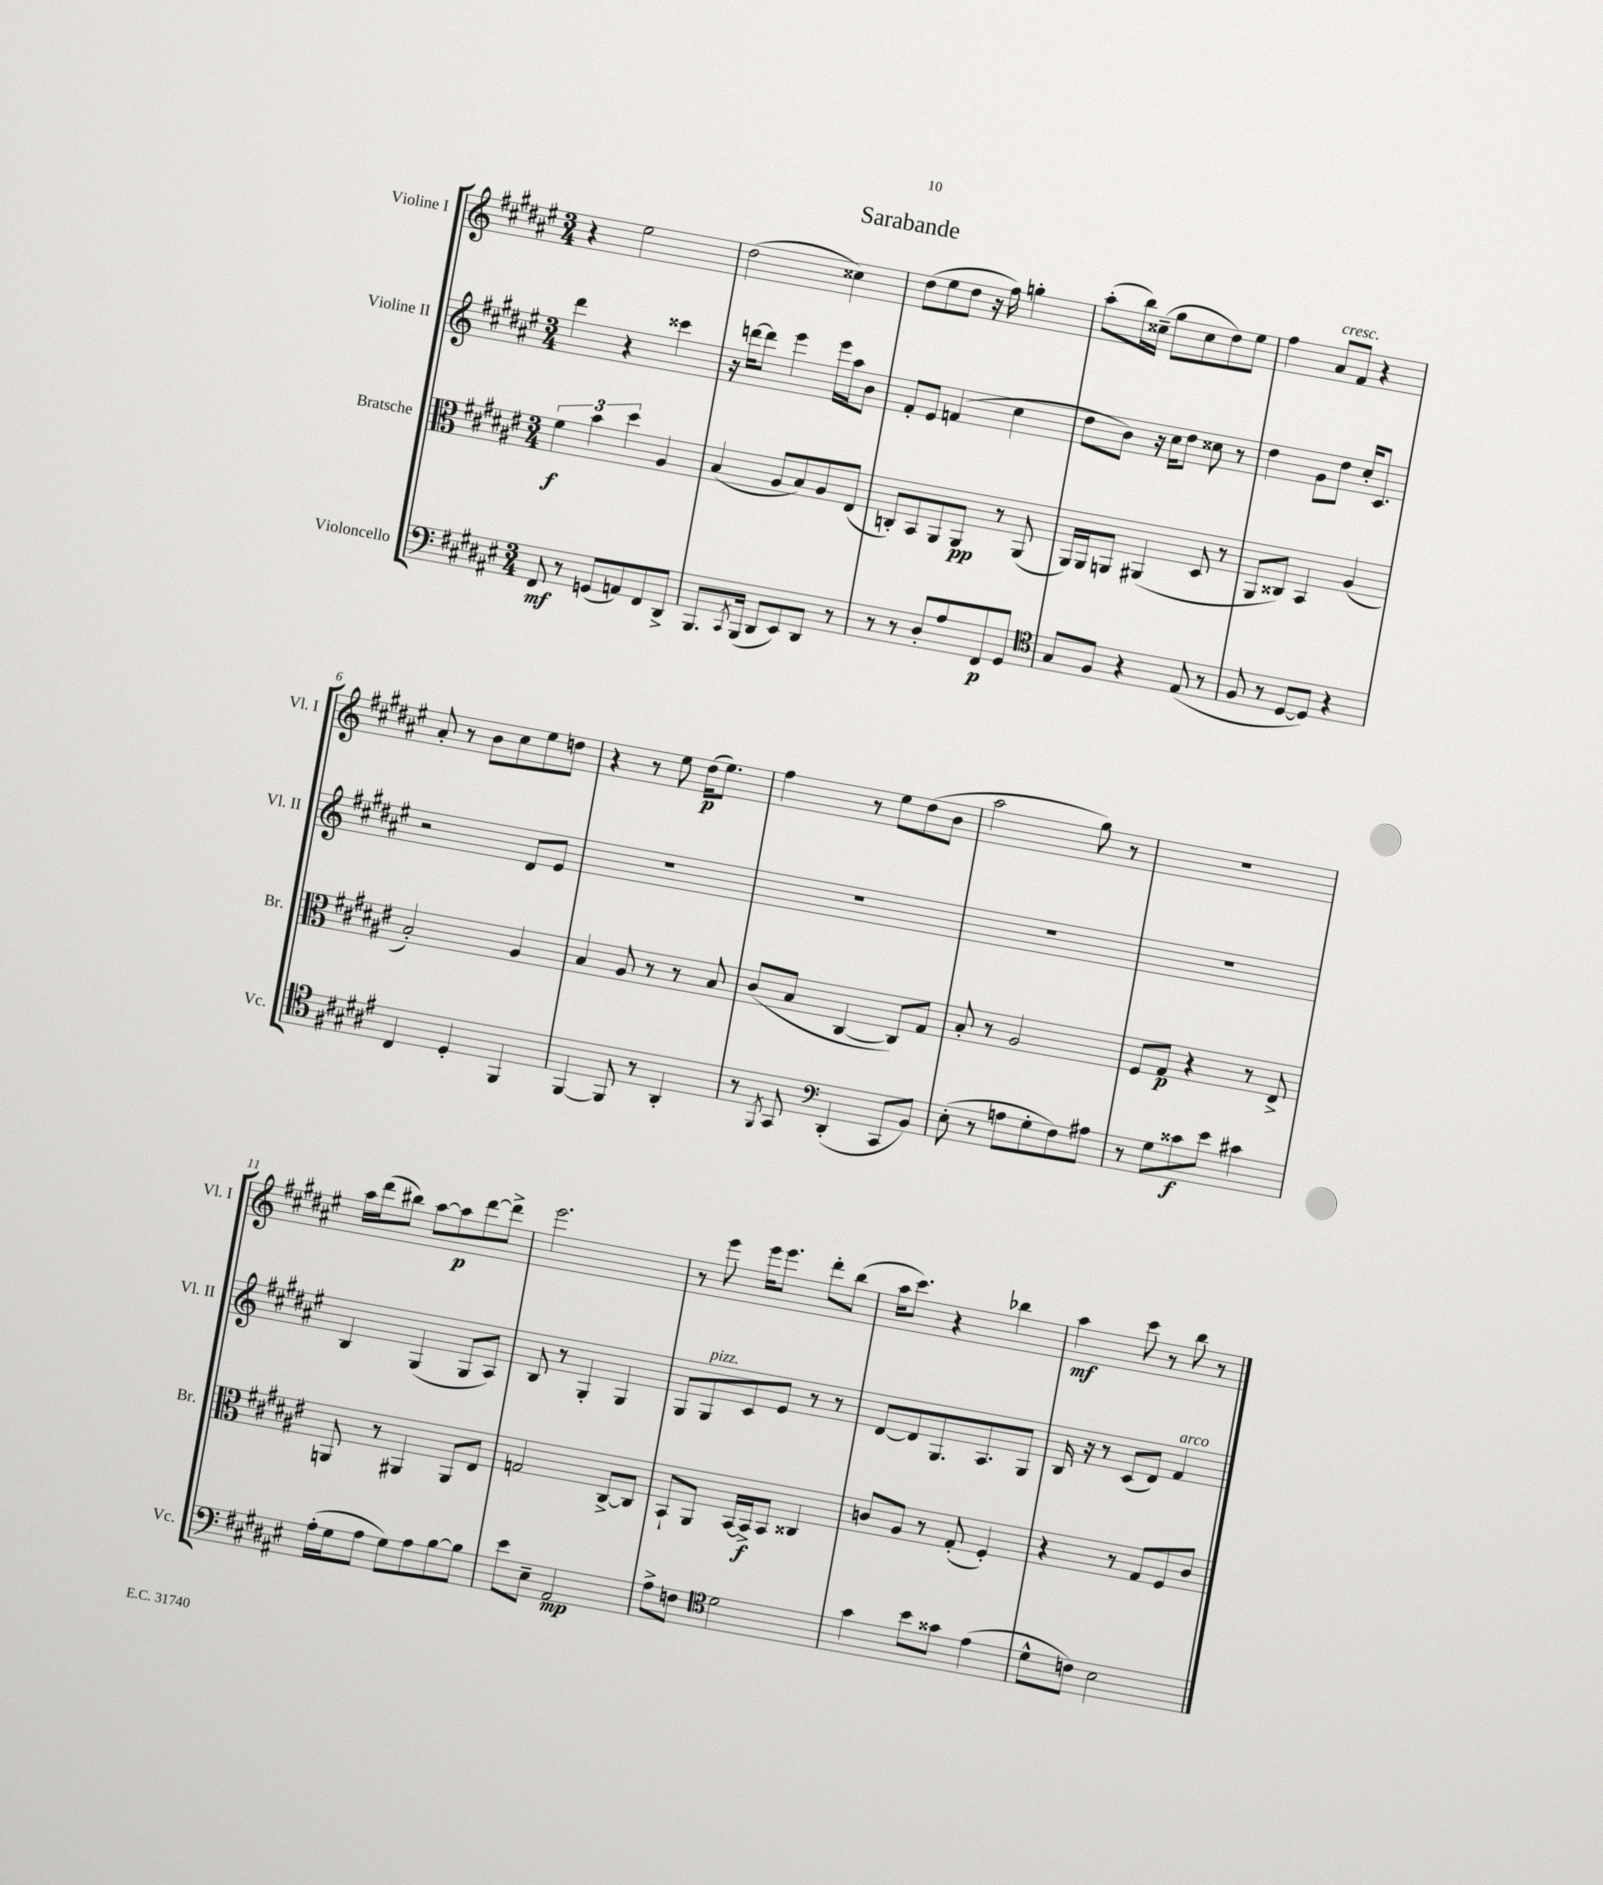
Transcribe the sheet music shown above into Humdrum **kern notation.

**kern	**dynam	**kern	**dynam	**kern	**kern	**dynam
*part4	*part4	*part3	*part3	*part2	*part1	*part1
*staff4	*staff4	*staff3	*staff3	*staff2	*staff1	*staff1
*I"Violoncello	*	*I"Bratsche	*	*I"Violine II	*I"Violine I	*
*I'Vc.	*	*I'Br.	*	*I'Vl. II	*I'Vl. I	*
*clefF4	*	*clefC3	*	*clefG2	*clefG2	*
*k[f#c#g#d#a#e#]	*	*k[f#c#g#d#a#e#]	*	*k[f#c#g#d#a#e#]	*k[f#c#g#d#a#e#]	*
*M3/4	*	*M3/4	*	*M3/4	*M3/4	*
=1	=1	=1	=1	=1	=1	=1
8FF#/	mf	6f#\	f	4ddd#\	4r	.
8r	.	.	.	.	.	.
.	.	6b\	.	.	.	.
(8GGn/L	.	.	.	4r	2ee#\	.
.	.	6dd#\	.	.	.	.
8AAn/)	.	.	.	.	.	.
8FF#/	.	4A#/	.	4ccc##X\	.	.
8DD#^/J	.	.	.	.	.	.
=2	=2	=2	=2	=2	=2	=2
8.BBB/L	.	(4B/	.	16r	(2dd#\	.
.	.	.	.	[16dddn\KL	.	.
.	.	.	.	8ddd\J]	.	.
8qCC#/	.	.	.	.	.	.
(16BBB/Jk	.	.	.	.	.	.
8DD#/L	.	8A#/L	.	4eee#\	.	.
8EE#/)	.	8B/)	.	.	.	.
8DD#/J	.	8A#/	.	16eee#\LL	4cc##X\)	.
.	.	.	.	16aa#\J	.	.
8r	.	(8E#/J	.	8b\J	.	.
=3	=3	=3	=3	=3	=3	=3
8r	.	8Cn'/L)	.	8f#'/L	(8dd#\L	.
8r	.	8BB/	.	8e#/J	8ee#\	.
8D#'/L	.	8AA#/	.	(4fn/	8dd#\J	.
8A#/	.	8AA#/J	pp	.	16r	.
.	.	.	.	.	16ff#\)	.
8FF#/	p	8r	.	4cc#\	4ggn'\	.
8GG#/J	.	(8AA#/	.	.	.	.
=4	=4	=4	=4	=4	=4	=4
*clefC4	*	*	*	*	*	*
8G#/L	.	16AA#/LL)	.	8dd#\L	(8aa#'\L	.
.	.	16AA#/J	.	.	.	.
8F#/J	.	8AAn/J	.	8b\J)	16bb\L)	.
.	.	.	.	.	(16cc##X~\JJ	.
4r	.	(4AA#X/	.	16r	8gg#\L	.
.	.	.	.	16cc#\KL	.	.
.	.	.	.	8dd#\J	8cc##\	.
(8E#/	.	8D#/	.	8cc##X\	8dd#\)	.
8r	.	8r	.	8r	8ee#\J	.
=5	=5	=5	=5	=5	=5	=5
8F#/	.	8AA#/L	.	4dd#\	4ff#\	.
8r	.	8C##X/J)	.	.	.	.
!	!	!	!	!	!LO:TX:a:i:t=cresc.	!
[8D#/L	.	4BB/	.	8g#\L	8a#/L	.
8D#/J])	.	.	.	8dd#\J	8f#/J	.
4r	.	(4A#/	.	16cc#'/KL	4r	.
.	.	.	.	8.c#/J	.	.
!!LO:LB:g=z
=6	=6	=6	=6	=6	=6	=6
4C#/	.	2B'/)	.	2r	8a#'/	.
.	.	.	.	.	8r	.
4D#'/	.	.	.	.	8b\L	.
.	.	.	.	.	8cc#\	.
4FF#/	.	4A#/	.	8d#/L	8ee#\	.
.	.	.	.	8e#/J	8ddn\J	.
=7	=7	=7	=7	=7	=7	=7
[4FF#/	.	4B/	.	2.r	4r	.
8FF#/]	.	8A#/	.	.	8r	.
8r	.	8r	.	.	8ee#\	.
4AA#'/	.	8r	.	.	(16dd#\KL	p
.	.	.	.	.	8.ee#\J)	.
.	.	8B/	.	.	.	.
=8	=8	=8	=8	=8	=8	=8
8r	.	(8c#/L	.	2.r	4ff#\	.
8qFF#/	.	.	.	.	.	.
8GG#/	.	8B/J	.	.	.	.
*clefF4	*	*	*	*	*	*
(4DD#'/	.	[4C#/	.	.	8r	.
.	.	.	.	.	8ee#\L	.
8CC#/L	.	8C#/L])	.	.	(8dd#\	.
8BB/J)	.	8G#/J	.	.	8b\J	.
=9	=9	=9	=9	=9	=9	=9
(8E#'\	.	8B'/	.	2.r	2aa#\	.
8r	.	8r	.	.	.	.
8An\L	.	2A#/	.	.	.	.
8G#'\	.	.	.	.	.	.
8F#\)	.	.	.	.	8gg#\)	.
8A#X\J	.	.	.	.	8r	.
=10	=10	=10	=10	=10	=10	=10
8r	.	8F#/L	.	2.r	2.r	.
8G#\L	.	8G#/J	p	.	.	.
8c##X\	f	4r	.	.	.	.
8e#\J	.	.	.	.	.	.
4c#X\	.	8r	.	.	.	.
.	.	8E#^/	.	.	.	.
!!LO:LB:g=z
=11	=11	=11	=11	=11	=11	=11
(16A#'\LL	.	8AAn/	.	4B/	16aa#\LL	.
16G#\J	.	.	.	.	(16ddd#\J	.
8A#\J	.	8r	.	.	8bb#X\J)	.
8G#\L)	.	4AA#X/	.	(4G#/	[8aa#\L	.
8A#\	.	.	.	.	8aa#\]	p
[8B\	.	8AA#/L	.	8G#/L	[8ddd#\	.
8B\J]	.	8E#/J	.	8A#/J)	8ddd#^\J]	.
=12	=12	=12	=12	=12	=12	=12
8e#\L	.	2Gn/	.	8B/	2.eee#\	.
8E#~\J	.	.	.	8r	.	.
2AA#/	mp	.	.	4G#'/	.	.
.	.	[8C#^/L	.	4G#/	.	.
.	.	8C#/J]	.	.	.	.
=13	=13	=13	=13	=13	=13	=13
8A#^\L	.	8BB`/L	.	8G#/L	8r	.
!	!	!	!	!LO:TX:a:i:t=pizz.	!	!
8Fn\J	.	8AA#/J	.	8G#/	8eee#\	.
*clefC4	*	*	*	*	*	*
2d#\	.	[16BB/LL	.	8c#/	16eee#\KL	.
.	.	16BB^/J]	f	.	8.eee#\J	.
.	.	8BB/J	.	8e#/J	.	.
.	.	4C##X/	.	8r	8ddd#'\L	.
.	.	.	.	8r	(8bb\J	.
=14	=14	=14	=14	=14	=14	=14
4g#\	.	8cn/L	.	[8d#/L	16aa#\KL	.
.	.	.	.	.	8.ccc#\J)	.
.	.	8A#/J	.	8d#/]	.	.
8b\L	.	8r	.	8.G#/	4r	.
8g##X\J	.	(8G#'/	.	.	.	.
.	.	.	.	8.A#/	.	.
(4e#\	.	4F#'/)	.	.	4bb-X\	.
.	.	.	.	8G#/J	.	.
=15	=15	=15	=15	=15	=15	=15
8d#^^\L	.	4r	.	16B/	4aa#\	mf
.	.	.	.	16r	.	.
8cn\J)	.	.	.	8r	.	.
2B\	.	8r	.	(8c#/L	8ccc#\	.
.	.	8G#/L	.	8d#/J)	8r	.
!	!	!	!	!LO:TX:a:i:t=arco	!	!
.	.	8F#/	.	4f#/	8bb\	.
.	.	8c#/J	.	.	8r	.
==	==	==	==	==	==	==
*-	*-	*-	*-	*-	*-	*-
